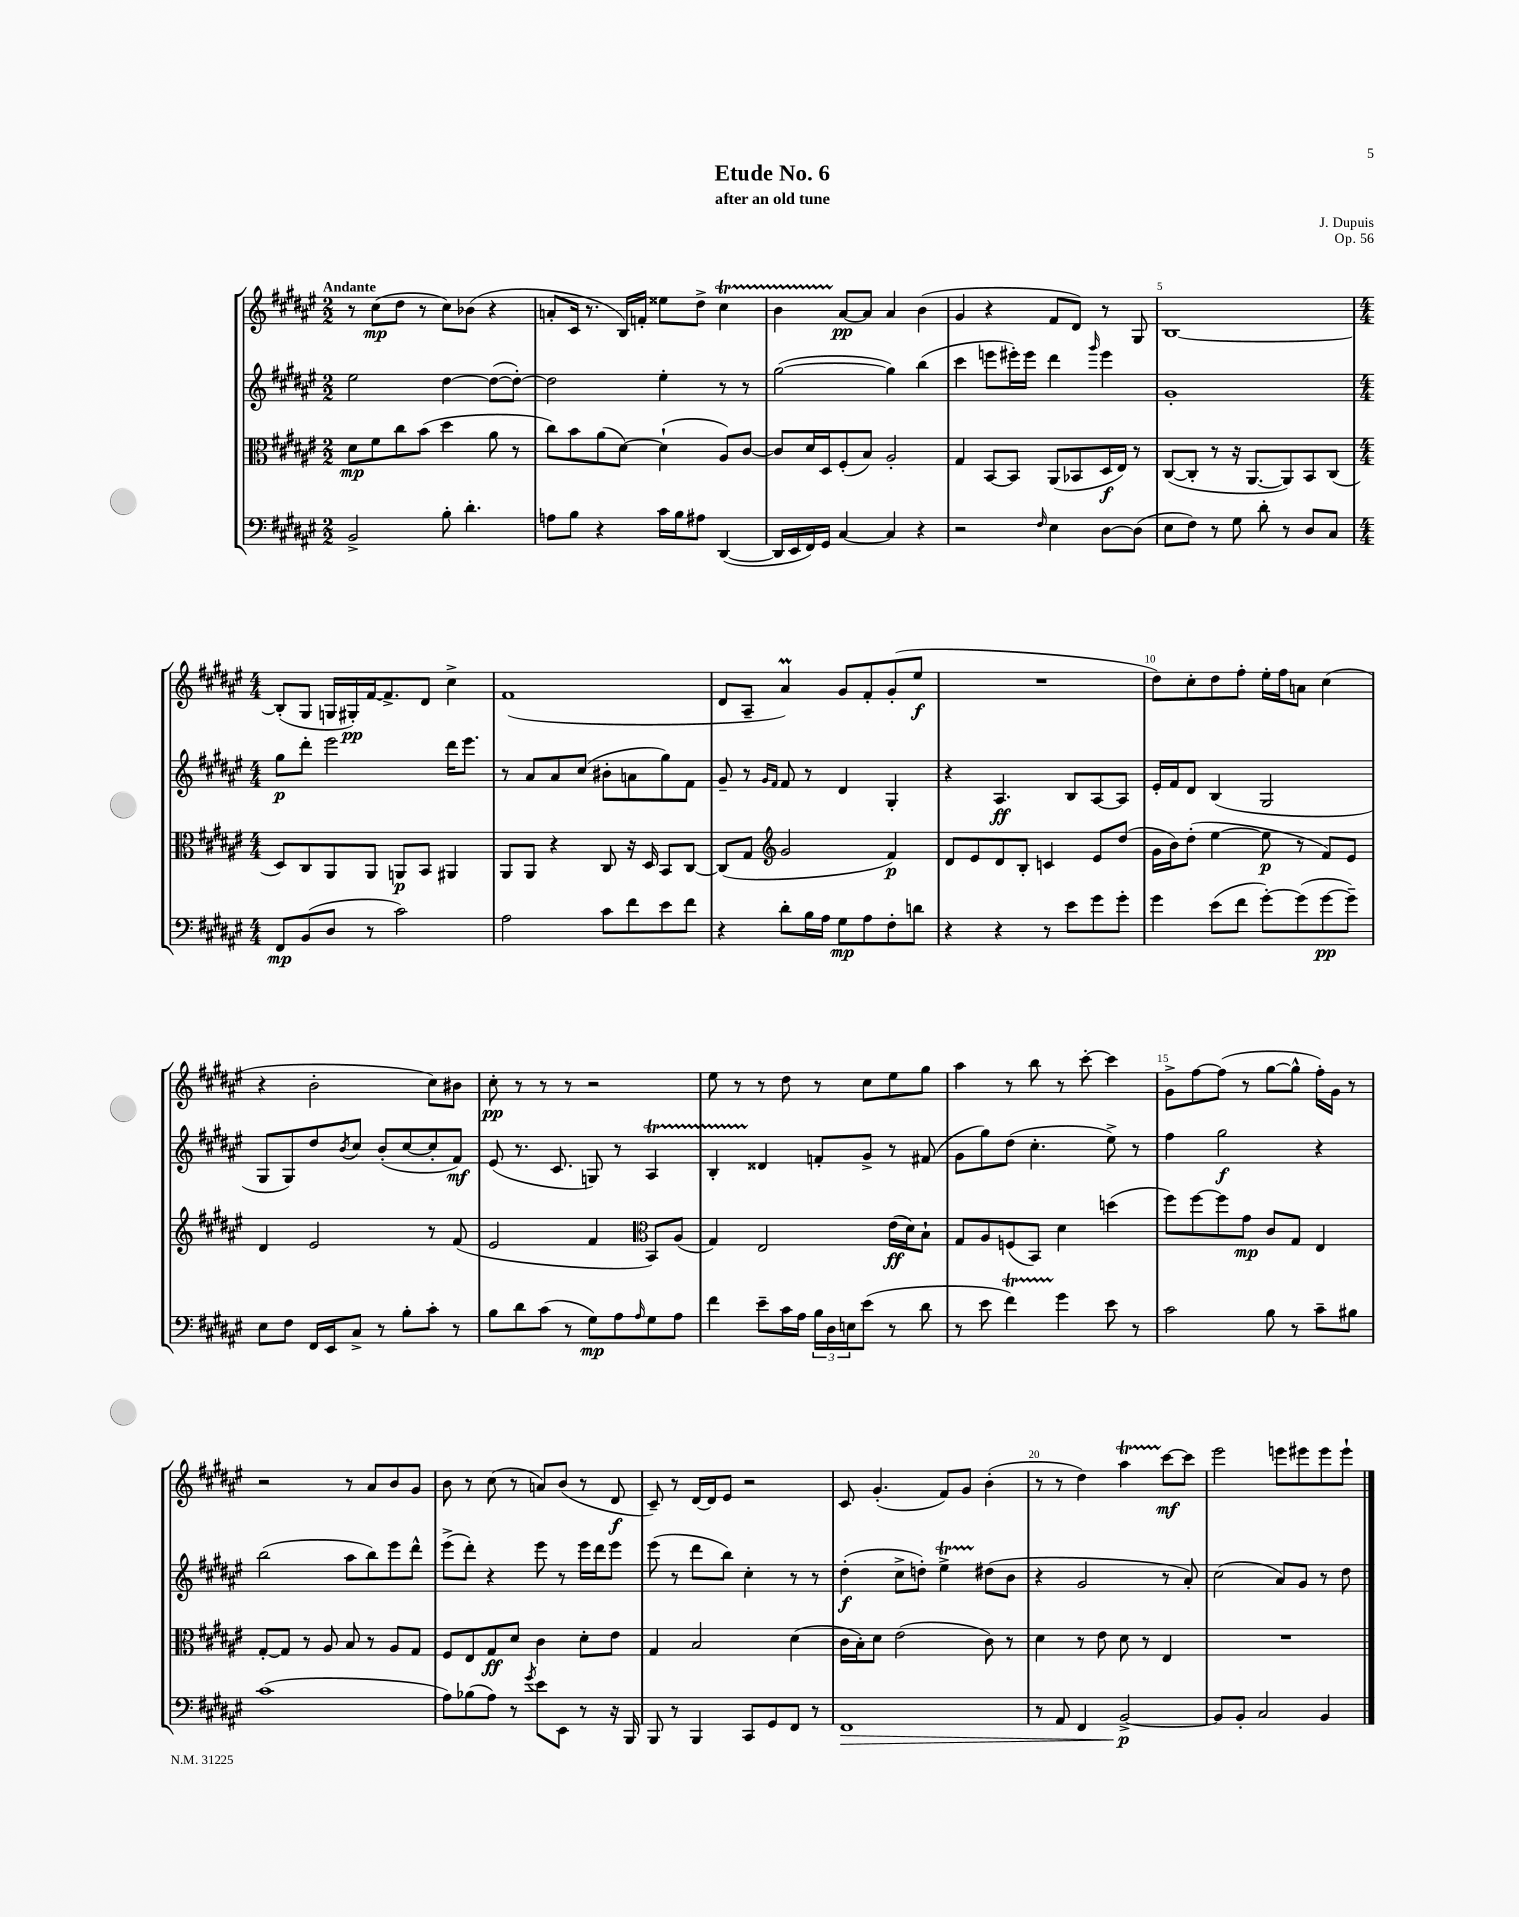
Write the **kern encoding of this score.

**kern	**kern	**kern	**kern
*staff4	*staff3	*staff2	*staff1
*clefF4	*clefC3	*clefG2	*clefG2
*k[f#c#g#d#a#e#]	*k[f#c#g#d#a#e#]	*k[f#c#g#d#a#e#]	*k[f#c#g#d#a#e#]
*M2/2	*M2/2	*M2/2	*M2/2
2BB^	8d#	2ee#	8r
.	8f#	.	(8cc#
.	8cc#	.	8dd#
.	(8b	.	8r
8B'	4dd#	[4dd#	8cc#)
4.d#'	.	.	(8b-
.	8a#	(8dd#_	4r
.	8r	8dd#'_)	.
=	=	=	=
8A	8cc#)	2dd#]	8a'
8B	8b	.	16c#
.	.	.	8.r
4r	(8a#	.	.
.	[8d#)	.	16B)
.	.	.	16f'
16c#	(4d#`]	4ee#'	8ee##
16B	.	.	.
8A#	.	.	8dd#^
([4DD#	8A#)	8r	4cc#
.	[8c#	8r	.
=	=	=	=
16DD#]	8c#]	([2gg#	4b
16EE#	.	.	.
16FF#)	16d#	.	.
16GG#	16D#	.	.
[4C#	(8F#'	.	[8a#
.	8B)	.	8a#]
4C#]	2A#'	4gg#])	4a#
4r	.	(4bb	(4b
=	=	=	=
2r	4G#	4ccc#	4g#
.	[8BB	8eee	4r
.	8BB]	16eee#')	.
.	.	16eee#	.
16qqF#	.	.	.
4E#	(8AA#	4ddd#	8f#
.	8BB-	.	8d#)
.	.	16qqggg#	.
[8D#	16D#	4eee#	8r
.	16E#)	.	.
(8D#]	8r	.	8G#
=	=	=	=
8E#	([8C#	1g#'	[1B
8F#)	8C#']	.	.
8r	8r	.	.
8G#	16r	.	.
.	[8.AA#	.	.
8d#'	.	.	.
8r	8AA#])	.	.
8D#	8BB	.	.
8C#	(8C#	.	.
=	=	=	=
*M4/4	*M4/4	*M4/4	*M4/4
8FF#	8D#)	8gg#	(8B']
(8BB	8C#	8ddd#'	8G#
8D#	8AA#	2eee#	16G
.	.	.	16G#')
8r	8AA#	.	[16f#
.	.	.	8.f#^]
2c#)	8AA	.	.
.	8BB	.	8d#
.	4AA#	16ddd#	4cc#^
.	.	8.eee#	.
=	=	=	=
2A#	8AA#	8r	(1f#
.	8AA#	8a#	.
.	4r	8a#	.
.	.	(8cc#	.
8c#	8C#	8b#'	.
8f#	16r	8a	.
.	16D#	.	.
8e#	8BB	8gg#)	.
8f#	[8C#	8f#	.
=	=	=	=
4r	(8C#]	8g#~	8d#
.	8G#	8r	8A#~
*	*clefG2	*	*
.	.	16qqg#	.
.	.	16qqf#	.
8d#'	2g#	8f#	4a#)
16B	.	8r	.
16A#	.	.	.
8G#	.	4d#	8g#
8A#	.	.	8f#'
8F#'	4f#)	4G#'	(8g#'
8d	.	.	8ee#
=	=	=	=
4r	8d#	4r	1r
.	8e#	.	.
4r	8d#	4.A#	.
.	8B'	.	.
8r	4c	.	.
8e#	.	8B	.
8g#	8e#	[8A#	.
8g#'	(8dd#	8A#]	.
=	=	=	=
4g#	16g#	16e#'	8dd#)
.	16b)	16f#	.
.	(8dd#'	8d#	8cc#'
(8e#	[4ee#	(4B	8dd#
8f#	.	.	8ff#'
[8g#')	8ee#]	2G#	16ee#'
.	.	.	16ff#
(8g#]	8r	.	8a
[8g#	8f#)	.	(4cc#
8g#~])	8e#	.	.
=	=	=	=
8E#	4d#	8G#	4r
8F#	.	8G#)	.
16FF#	2e#	8dd#	2b'
16EE#	.	.	.
.	.	8qb	.
8C#^	.	8cc#	.
8r	.	(8b'	.
8B'	.	[8cc#	.
8c#'	8r	8cc#']	8cc#)
8r	(8f#	8f#)	8b#
=	=	=	=
8B	2e#	(8e#	8cc#'
8d#	.	8.r	8r
(8c#	.	.	8r
.	.	8.c#	.
8r	.	.	8r
8G#)	4f#	8G)	2r
8A#	.	8r	.
*	*clefC3	*	*
16qqA#	.	.	.
8G#	8BB)	4A#	.
8A#	(8A#	.	.
=	=	=	=
4f#	4G#)	4B'	8ee#
.	.	.	8r
8e#~	2E#	4d##	8r
16c#	.	.	8dd#
16A#	.	.	.
24B	.	8f'	8r
24D#	.	.	.
24E	.	.	.
(8e#	.	8g#^	8cc#
8r	(16e#	8r	8ee#
.	16d#)	.	.
8d#	8B`	(8f#	8gg#
=	=	=	=
8r	8G#	8g#	4aa#
8e#	8A#	8gg#)	.
4f#)	(8F	(8dd#	8r
.	8BB)	4.cc#'	8bb
4g#	4d#	.	8r
.	.	.	[8ccc#'
8e#	(4dd	8ee#^)	4ccc#]
8r	.	8r	.
=	=	=	=
2c#	8ff#)	4ff#	8g#^
.	[8ff#	.	[8ff#
.	8ff#]	2gg#	(8ff#]
.	8g#	.	8r
8B	8c#	.	[8gg#
8r	8G#	.	8gg#^^]
8c#~	4E#	4r	16ff#')
.	.	.	16g#
8B#	.	.	8r
=	=	=	=
(1c#	[8G#'	(2bb	2r
.	8G#]	.	.
.	8r	.	.
.	8A#	.	.
.	8B	8aa#	8r
.	8r	8bb)	8a#
.	8A#	8eee#	8b
.	8G#	8ddd#^^	8g#
=	=	=	=
8A#)	8F#	(8eee#^	8b
(8B-	8E#	8ddd#')	8r
8A#)	8G#	4r	(8cc#
8r	8d#	.	8r
8qg#	.	.	.
8e#	4c#	8eee#	8a)
8EE#	.	8r	(8b
8r	8d#'	16eee#	8r
.	.	16ddd#	.
16r	8e#	8eee#	8d#
16BBB	.	.	.
=	=	=	=
8BBB	4G#	(8eee#	8c#~)
8r	.	8r	8r
4BBB	2B	8ddd#	[16d#
.	.	.	16d#]
.	.	8bb)	8e#
8CC#	.	4cc#'	2r
8GG#	.	.	.
8FF#	(4d#	8r	.
8r	.	8r	.
=	=	=	=
1FF#	16c#	(4dd#'	8c#
.	16B')	.	.
.	8d#	.	(4.g#'
.	(2e#	8cc#^	.
.	.	8dd')	.
.	.	4ee#^	8f#)
.	.	.	8g#
.	8c#)	(8dd#	(4b'
.	8r	8b	.
=	=	=	=
8r	4d#	4r	8r
8AA#	.	.	8r
4FF#	8r	2g#	4dd#)
.	8e#	.	.
[2BB^	8d#	.	4aa#
.	8r	.	.
.	4E#	8r	[8ccc#
.	.	8a#')	8ccc#]
=	=	=	=
8BB]	1r	(2cc#	2eee#
8BB'	.	.	.
2C#	.	.	.
.	.	8a#)	8eee
.	.	8g#	8eee#
4BB	.	8r	8eee#
.	.	8dd#	8eee#`
==	==	==	==
*-	*-	*-	*-
